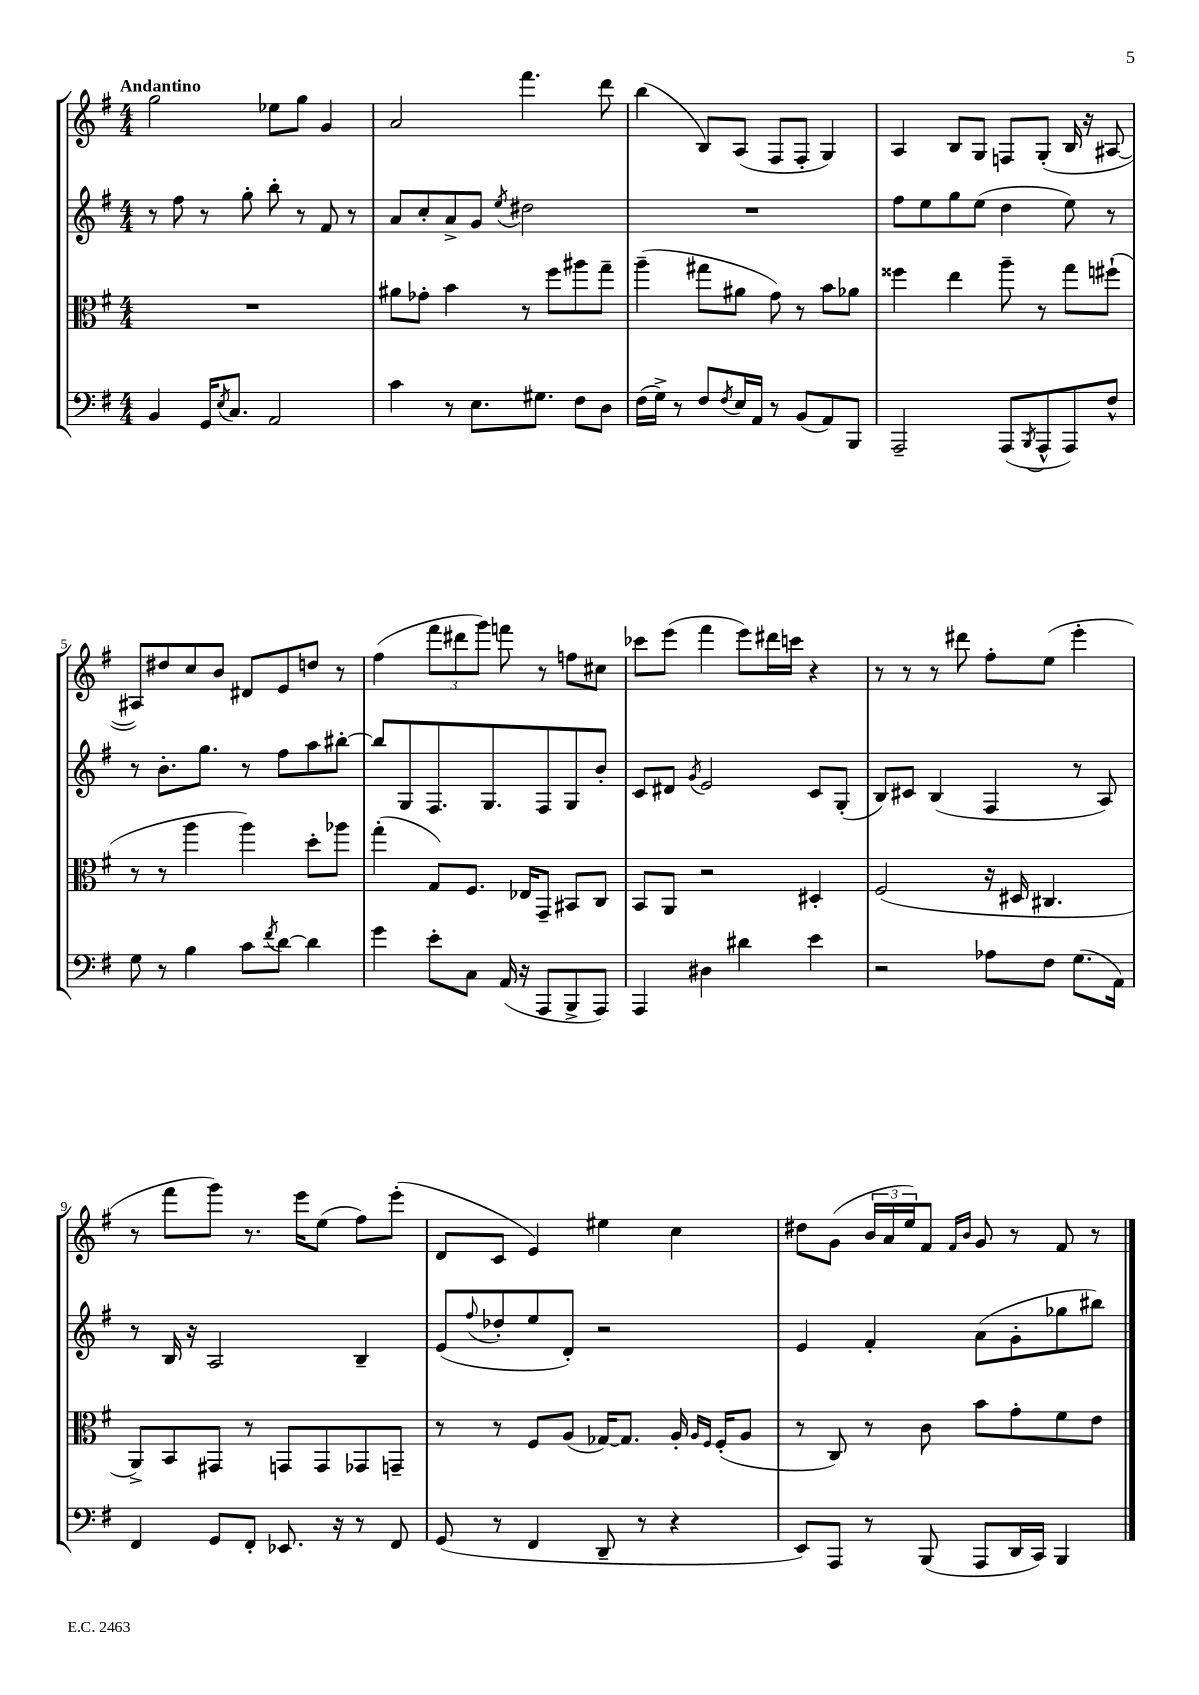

**kern	**kern	**kern	**kern
*staff4	*staff3	*staff2	*staff1
*clefF4	*clefC3	*clefG2	*clefG2
*k[f#]	*k[f#]	*k[f#]	*k[f#]
*M4/4	*M4/4	*M4/4	*M4/4
4BB	1r	8r	2gg
.	.	8ff#	.
16GG	.	8r	.
8qE	.	.	.
8.C	.	.	.
.	.	8gg'	.
2AA	.	8bb'	8ee-
.	.	8r	8gg
.	.	8f#	4g
.	.	8r	.
=	=	=	=
4c	8a#	8a	2a
.	8g-'	8cc'	.
8r	4b	8a^	.
8.E	.	8g	.
.	.	8qee	.
.	8r	2dd#	4.fff#
8.G#	.	.	.
.	8ff#	.	.
8F#	8aa#	.	.
8D	8gg~	.	8ddd
=	=	=	=
(16F#	(4aa~	1r	(4bb
16G^)	.	.	.
8r	.	.	.
8F#	8gg#	.	8B)
8qF#	.	.	.
16E	8a#	.	(8A
16AA	.	.	.
8r	8g)	.	8F#
(8BB	8r	.	8F#'
8AA)	8b	.	4G)
8BBB	8a-	.	.
=	=	=	=
2AAA~	4ff##	8ff#	4A
.	.	8ee	.
.	4ee	8gg	8B
.	.	(8ee	8G
(8AAA	8aa~	4dd	8F
8qBBB	.	.	.
8AAA^^	8r	.	(8G'
8AAA)	8gg	8ee)	16B
.	.	.	16r
8F#^^	(8ff#`	8r	[8A#
=	=	=	=
8G	8r	8r	8A#])
8r	8r	8.b'	8dd#
4B	4aa	.	8cc
.	.	8.gg	.
.	.	.	8b
8c	4aa)	8r	8d#
8qf#	.	.	.
[8d	.	8ff#	8e
4d]	8dd'	8aa	8dd
.	8aa-	[8bb#'	8r
=	=	=	=
4g	(4gg'	8bb#]	(4ff#
.	.	8G	.
8e'	8G)	8.F#	12fff#
.	.	.	12ddd#
8C	8.F#	.	.
.	.	.	12ggg)
.	.	8.G	.
(16AA	.	.	8fff
16r	16E-	.	.
8AAA	8GG~	8F#	8r
8BBB^	8BB#	8G	8ff
8AAA)	8C	8b'	8cc#
=	=	=	=
4AAA	8BB	8c	8ccc-
.	8AA	8d#	(8eee
.	.	8qg	.
4D#	2r	2e	4fff#
4d#	.	.	8eee)
.	.	.	16ddd#
.	.	.	16ccc
4e	4D#'	8c	4r
.	.	(8G'	.
=	=	=	=
2r	(2F#	8B)	8r
.	.	8c#	8r
.	.	(4B	8r
.	.	.	8ddd#
8A-	16r	4F#	8ff#'
.	16D#	.	.
8F#	4.C#	.	(8ee
(8.G	.	8r	4eee'
.	.	8A)	.
16AA)	.	.	.
=	=	=	=
4FF#	8AA^)	8r	8r
.	8BB	16B	8fff#
.	.	16r	.
8GG	8GG#	2A	8ggg)
8FF#'	8r	.	8.r
8.EE-	8GG	.	.
.	.	.	16eee
.	8GG	.	(8ee
16r	.	.	.
8r	8GG-	4B~	8ff#)
8FF#	8GG~	.	(8eee'
=	=	=	=
(8GG	8r	(8e	8d
.	.	8qqff#	.
8r	8r	8dd-'	8c
4FF#	8F#	8ee	4e)
.	(8A	8d')	.
8DD~	[16G-)	2r	4ee#
.	8.G-]	.	.
8r	.	.	.
4r	16A'	.	4cc
.	16qqA	.	.
.	16qqF#	.	.
.	(16F#'	.	.
.	8A	.	.
=	=	=	=
8EE)	8r	4e	8dd#
8AAA	8C)	.	(8g
8r	8r	4f#'	24b
.	.	.	24a
.	.	.	24ee)
(8BBB	8c	.	8f#
.	.	.	16qqf#
.	.	.	16qqb
8AAA	8b	(8a	8g
16DD	8g'	8g'	8r
16CC)	.	.	.
4BBB	8f#	8gg-	8f#
.	8e	8bb#)	8r
==	==	==	==
*-	*-	*-	*-
